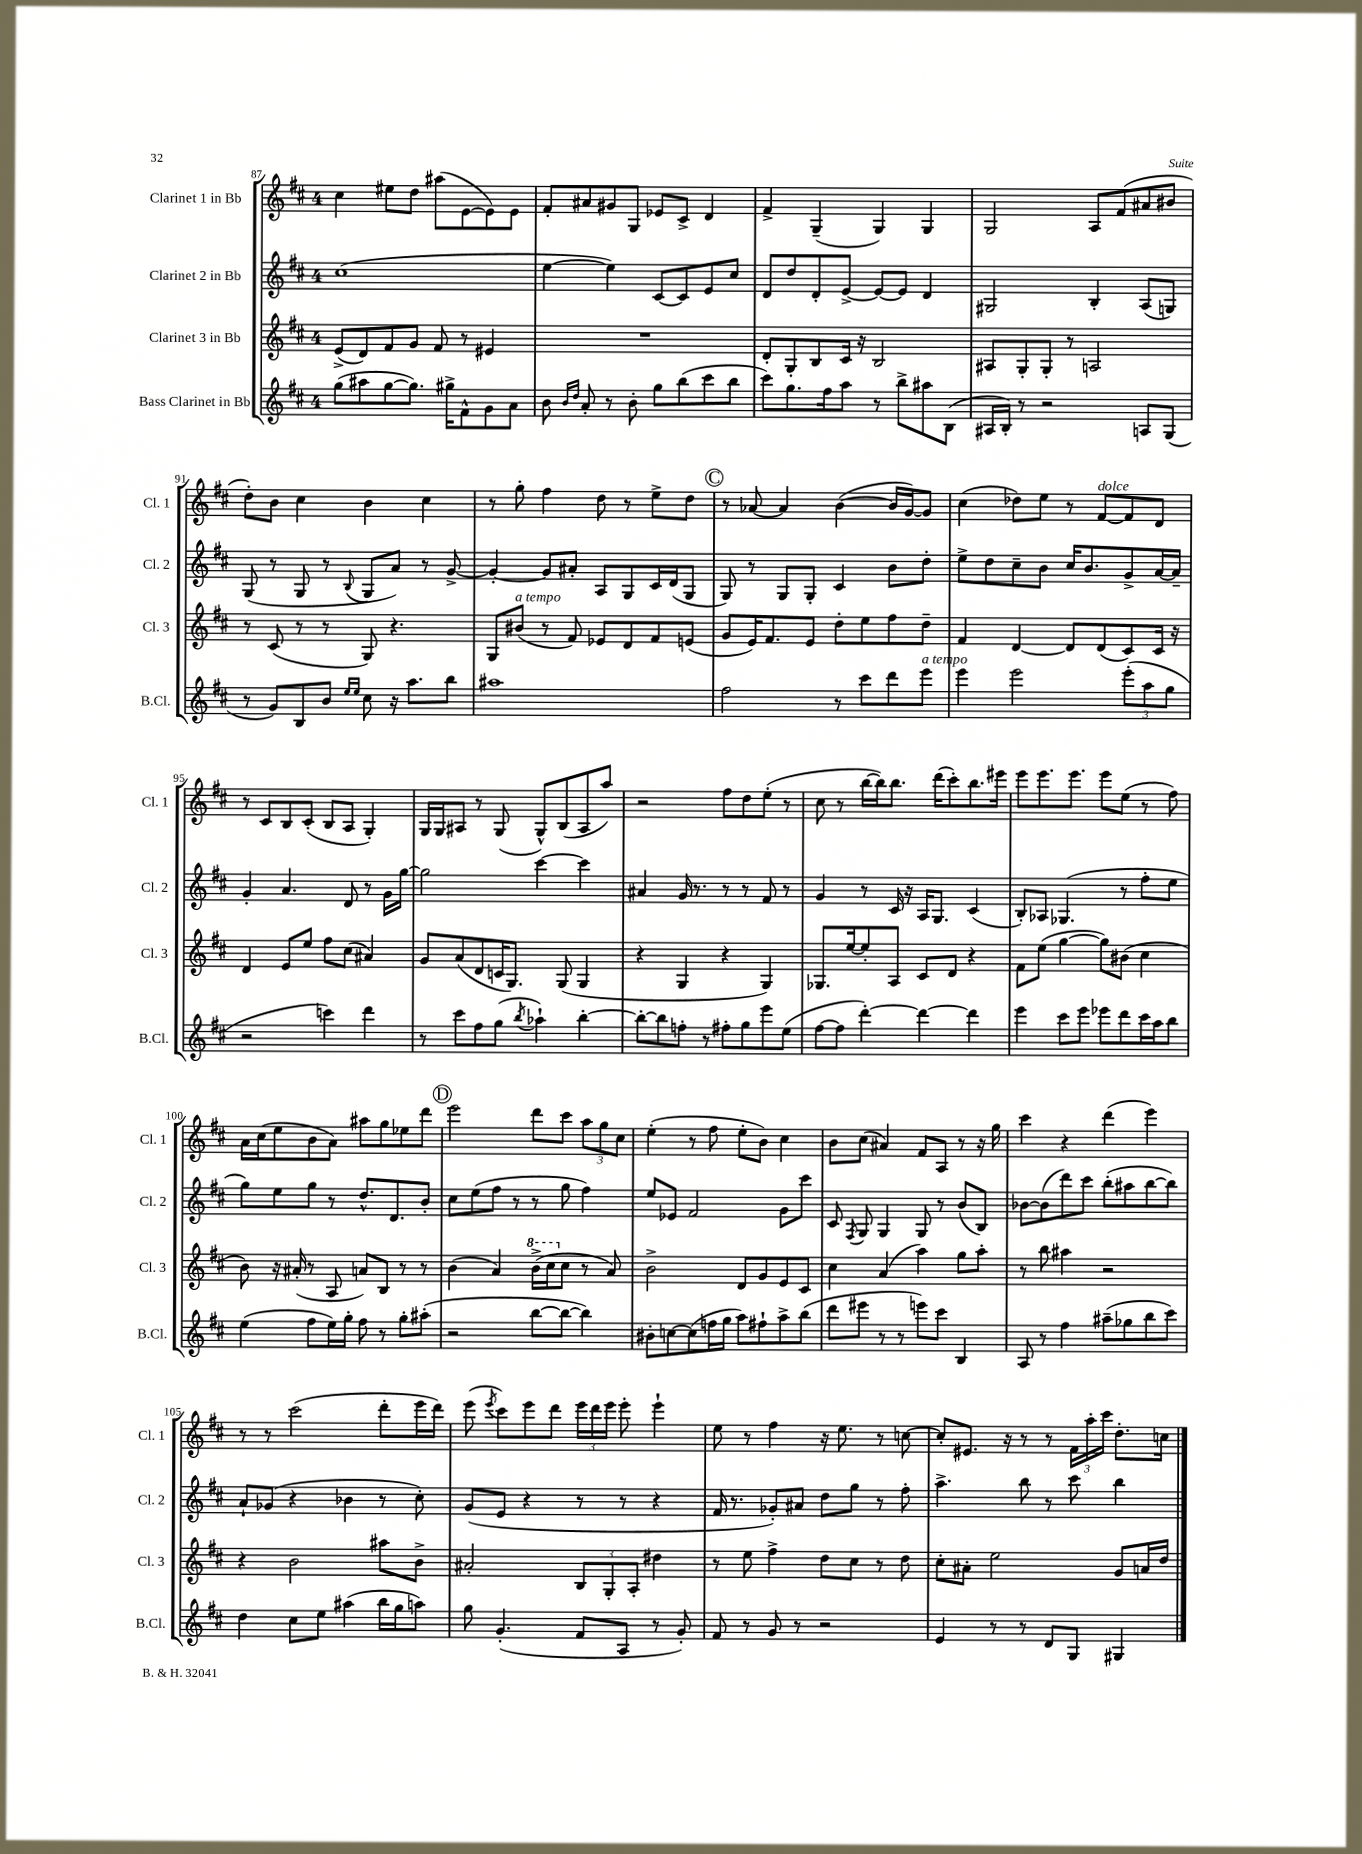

**kern	**kern	**kern	**kern
*part4	*part3	*part2	*part1
*staff4	*staff3	*staff2	*staff1
*I"Bass Clarinet in Bb	*I"Clarinet 3 in Bb	*I"Clarinet 2 in Bb	*I"Clarinet 1 in Bb
*I'B.Cl.	*I'Cl. 3	*I'Cl. 2	*I'Cl. 1
*clefG2	*clefG2	*clefG2	*clefG2
*k[f#c#]	*k[f#c#]	*k[f#c#]	*k[f#c#]
*M4/4	*M4/4	*M4/4	*M4/4
=87	=87	=87	=87
(8gg\L	(8e^/L	(1cc#	4cc#\
8aa#X\	8d/)	.	.
[8gg\	8f#/	.	8ee#X\L
8.gg\J])	8g/J	.	8dd\J
.	8f#/	.	(8aa#X\L
16gg#X^\KL	.	.	.
8f#^^\	8r	.	[8e\
8g\	4e#X/	.	8e\])
8a\J	.	.	8e\J
=88	=88	=88	=88
8b\	1r	[4ee\	8f#'/L
16qqb/LL	.	.	.
16qqdd/JJ	.	.	.
8a'/	.	.	8a#X/
8r	.	4ee\])	8g#X/
8b'\	.	.	8G/J
8gg\L	.	[8c#/L	8e-X/L
(8bb\	.	8c#/]	8c#^/J
8ccc#\	.	8e/	4d/
8bb\J	.	8cc#/J	.
=89	=89	=89	=89
8ccc#\L)	8d'/L	8d/L	4f#^/
8.gg\	8G'/	8dd/	.
.	8B/	8d'/	(4G~/
16ff#\k	.	.	.
8aa\J	16c#/Jk	[8e^/J	.
.	16r	.	.
8r	2B/	8e/L_	4G/)
8bb^\L	.	8e/J]	.
8aa#X\	.	4d/	4G/
(8B\J	.	.	.
=90	=90	=90	=90
16A#X/LL	8A#X/L	2G#X/	2G/
16B'/JJ)	.	.	.
8r	8G'/	.	.
2r	8G'/J	.	.
.	8r	.	.
.	2An/	4B'/	8A/L
.	.	.	(8f#/
8An/L	.	(8A/L	8a#X/
(8G/J	.	8Gn/J)	8b#X/J
!!LO:LB:g=z
=91	=91	=91	=91
8r	8r	(8G/	8dd'\L)
8g/L)	(8c#/	8r	8b\J
8B/	8r	8G/	4cc#\
8b/J	8r	8r	.
16qqee/LL	.	.	.
16qqee/JJ	.	8qqB/	.
8cc#\	8G/)	8G/L	4b\
16r	4.r	8a/J)	.
8.aa\L	.	.	.
.	.	8r	4cc#\
8bb\J	.	[8g^/	.
=92	=92	=92	=92
1aa#X	8G/L	4g'/_	8r
!	!LO:TX:a:i:t=a tempo	!	!
.	(8b#X/J	.	8gg'\
.	8r	8g/L]	4ff#\
.	8f#/)	8a#X'/J	.
.	8e-X/L	8A/L	8dd\
.	8d/	8G/	8r
.	8f#/	16c#/L	8ee^\L
.	.	(16d/J	.
.	(8en/J	8G/J	8dd\J
!!LO:REH:place=s1:t=C
=93	=93	=93	=93
2ff#\	8g/L	8G/)	8r
.	16e/K)	8r	[8a-X/
.	8.f#/	.	.
.	.	8G/L	4a-/]
.	8e/J	8G'/J	.
8r	8dd'\L	4c#/	([4b\
8ccc#\L	8ee\	.	.
8ddd\	8ff#\	8b\L	16b/LL]
.	.	.	[16g/J)
!LO:TX:a:i:t=a tempo	!	!	!
8eee\J	8dd~\J	8dd'\J	8g/J]
=94	=94	=94	=94
4eee\	4f#/	8ee^\L	(4cc#\
.	.	8dd\	.
2eee\	[4d/	8cc#~\	8dd-X\L)
.	.	8b\J	8ee\J
.	8d/L]	16cc#/KL	8r
.	.	8.b/	.
!	!	!	!LO:TX:a:i:t=dolce
.	(8d/	.	[8f#/L
(12eee'\L	8c#/)	8g^/	8f#/]
12aa\	.	.	.
.	16c#/Jk	[16a/L	8d/J
12gg\J	.	.	.
.	16r	16a~/JJ]	.
!!LO:LB:g=z
=95	=95	=95	=95
2r	4d/	4g'/	8r
.	.	.	8c#/L
.	8e/L	4.a/	8B/
.	8ee/J	.	(8c#'/J
4cccn\)	8ff#\L	.	8B/L
.	(8cc#\J	8d/	8A/J
4ddd\	4a#X/)	8r	4G'/)
.	.	16g\LL	.
.	.	[16gg\JJ	.
=96	=96	=96	=96
8r	8g/L	2gg\]	16G/LL
.	.	.	16G/J
8ccc#\L	(8a/	.	8A#X/J
8ff#\	8d/	.	8r
(8gg\J	16cn/K	.	(8G/
.	8.G/J)	.	.
8qbb/	.	.	.
4aa-X`\)	.	[4ccc#\	8G^^/L)
.	(8G/	.	(8B/
[4bb'\	4G/	4ccc#\]	8A#/
.	.	.	8aa/J)
=97	=97	=97	=97
8bb'\L_	4r	4a#X/	2r
8bb\]	.	.	.
8ffn'\J	4G/	16g/	.
.	.	8.r	.
8r	.	.	.
8ff#X'\L	4r	8r	8ff#\L
8gg\	.	8r	8dd\
8eee\	4G/)	8f#/	(8ee'\J
(8ee\J	.	8r	8r
=98	=98	=98	=98
[8ff#\L	8.G-X/L	4g/	8cc#\
8ff#\J]	.	.	8r
.	[16ee/k	.	.
[4ddd'\)	8ee'/]	8r	[16bb\LL
.	.	.	16bb\J])
.	8A/J	16c#/	8.bb\J
.	.	16r	.
4ddd\_	8c#/L	16A/KL	.
.	.	8.G/J	(16ddd\KL
.	8d/J	.	8ccc#'\)
4ddd\]	4r	(4c#/	8.bb\
.	.	.	16eee#X\Jk
=99	=99	=99	=99
4eee\	8f#\L	8B'/L)	8eee\L
.	(8ee\J	8A-X/J	8.eee\
8ccc#\L	[4gg\	(4.G-X/	.
.	.	.	8.eee\J
8eee\J	.	.	.
8eee-X\L	8gg\L])	.	8eee\L
8ddd\	(8b#X\J	8r	(8ee\J
16ccc#\L	4cc#\	8ff#'\L	8r
16aa\J	.	.	.
8bb\J	.	8ee\J	8ff#\)
!!LO:LB:g=z
=100	=100	=100	=100
(4ee\	8b\)	8gg\L)	16a\LL
.	.	.	(16cc#\J
.	16r	8ee\	8ee\
.	(16a#X'/	.	.
8ff#\L	8r	8gg\J	8b\
16ee\L)	8A/	8r	8a\J)
16gg'\JJ	.	.	.
8ff#\	8an/L)	8.dd^^/L	8aa#X\L
8r	8B/J	.	8gg\
.	.	8.d/	.
8gg'\L	8r	.	8ee-X\
(8aa#X'\J	8r	8b'/J	8ddd\J
!!LO:REH:place=s1:t=D
=101	=101	=101	=101
2r	(4b\	8cc#\L	2eee\
.	.	(8ee\	.
.	4a/)	8ff#\J	.
.	.	8r	.
*	*8va	*	*
[8bb\L	(16bb^\LL	8r	8ddd\L
.	16ccc#\J	.	.
*	*X8va	*	*
8bb\J_	8cc#\J	8gg\	8ccc#\J
4bb\])	8r	4ff#\)	12aa\L
.	.	.	12gg\
.	8a/)	.	.
.	.	.	12cc#\J
=102	=102	=102	=102
8b#X'\L	2b^\	8ee/L	(4ee'\
[8ccn\	.	8e-X/J	.
(8cc\]	.	2f#/	8r
16ffn\L	.	.	8ff#\
16gg\JJ	.	.	.
8aa\L)	8d/L	.	8ee'\L
8ff#X`\	8g/	.	8b\J)
8aa^\	8e/	8g\L	4cc#\
(8bb\J	8c#/J	8ccc#\J	.
=103	=103	=103	=103
8ddd\L	4cc#\	8c#/	8b\L
.	.	8qF#/	.
8eee#X\J	.	8G/	(8cc#\J
8r	(4a/	4G/	4a#X/)
8r	.	.	.
8eeen\L)	4aa\)	8G/	8f#/L
8ccc#\J	.	8r	8A/J
4B/	8gg\L	(8b/L	8r
.	8aa'\J	8B/J)	16r
.	.	.	16gg\
=104	=104	=104	=104
8A/	8r	[8b-X\L	4ccc#\
8r	8bb\	(8b-\]	.
4ff#\	4aa#X\	8ddd\)	4r
.	.	8ccc#\J	.
(8aa#X~\L	2r	(8bb'\L	(4ddd\
8gg-X\	.	8aa#X\	.
8bb\	.	[8bb\	4eee\)
8ccc#\J)	.	8bb\J])	.
!!LO:LB:g=z
=105	=105	=105	=105
4dd\	4r	8a`/L	8r
.	.	(8g-X/J	8r
8cc#\L	2b\	4r	(2ccc#\
8ee\J	.	.	.
(4aa#X\	.	4b-X\	.
16bb\LL	8aa#X\L	8r	8ddd'\L
16gg\J	.	.	.
8aan\J)	8b^\J	8cc#'\)	16eee\L
.	.	.	16ddd\JJ)
=106	=106	=106	=106
8gg\	2a#X'/	(8g/L	(8eee\
.	.	.	8qeee/
(4.g'/	.	8e/J	8ccc#\L)
.	.	4r	8eee\
.	.	.	8ddd\J
8f#/L	12B/L	8r	24eee\LL
.	.	.	24ddd\
.	12G'/	.	24eee\JJ
8A/J	.	8r	8eee'\
.	12A'/J	.	.
8r	4dd#X\	4r	4eee`\
8g'/)	.	.	.
=107	=107	=107	=107
8f#/	8r	16f#/	8ee\
.	.	8.r	.
8r	8ee\	.	8r
8g/	4ff#^\	8g-X'/L)	4ff#\
8r	.	8a#X/J	.
2r	8dd\L	8dd\L	16r
.	.	.	8.ee\
.	8cc#\J	8gg\J	.
.	8r	8r	8r
.	8dd\	8ff#'\	[8ccn\
=108	=108	=108	=108
4e/	8cc#'\L	4.aa^\	8cc'/L]
.	8a#X'\J	.	8.e#X/J
8r	2ee\	.	.
.	.	.	16r
8r	.	8bb\	8r
8d/L	.	8r	8r
8G/J	.	8ccc#\	24f#\LL
.	.	.	24aa'\
.	.	.	24ccc#\JJ
4G#X/	8g/L	4bb\	8.dd'\L
.	16an/L	.	.
.	16dd/JJ	.	16ccn\Jk
==	==	==	==
*-	*-	*-	*-
